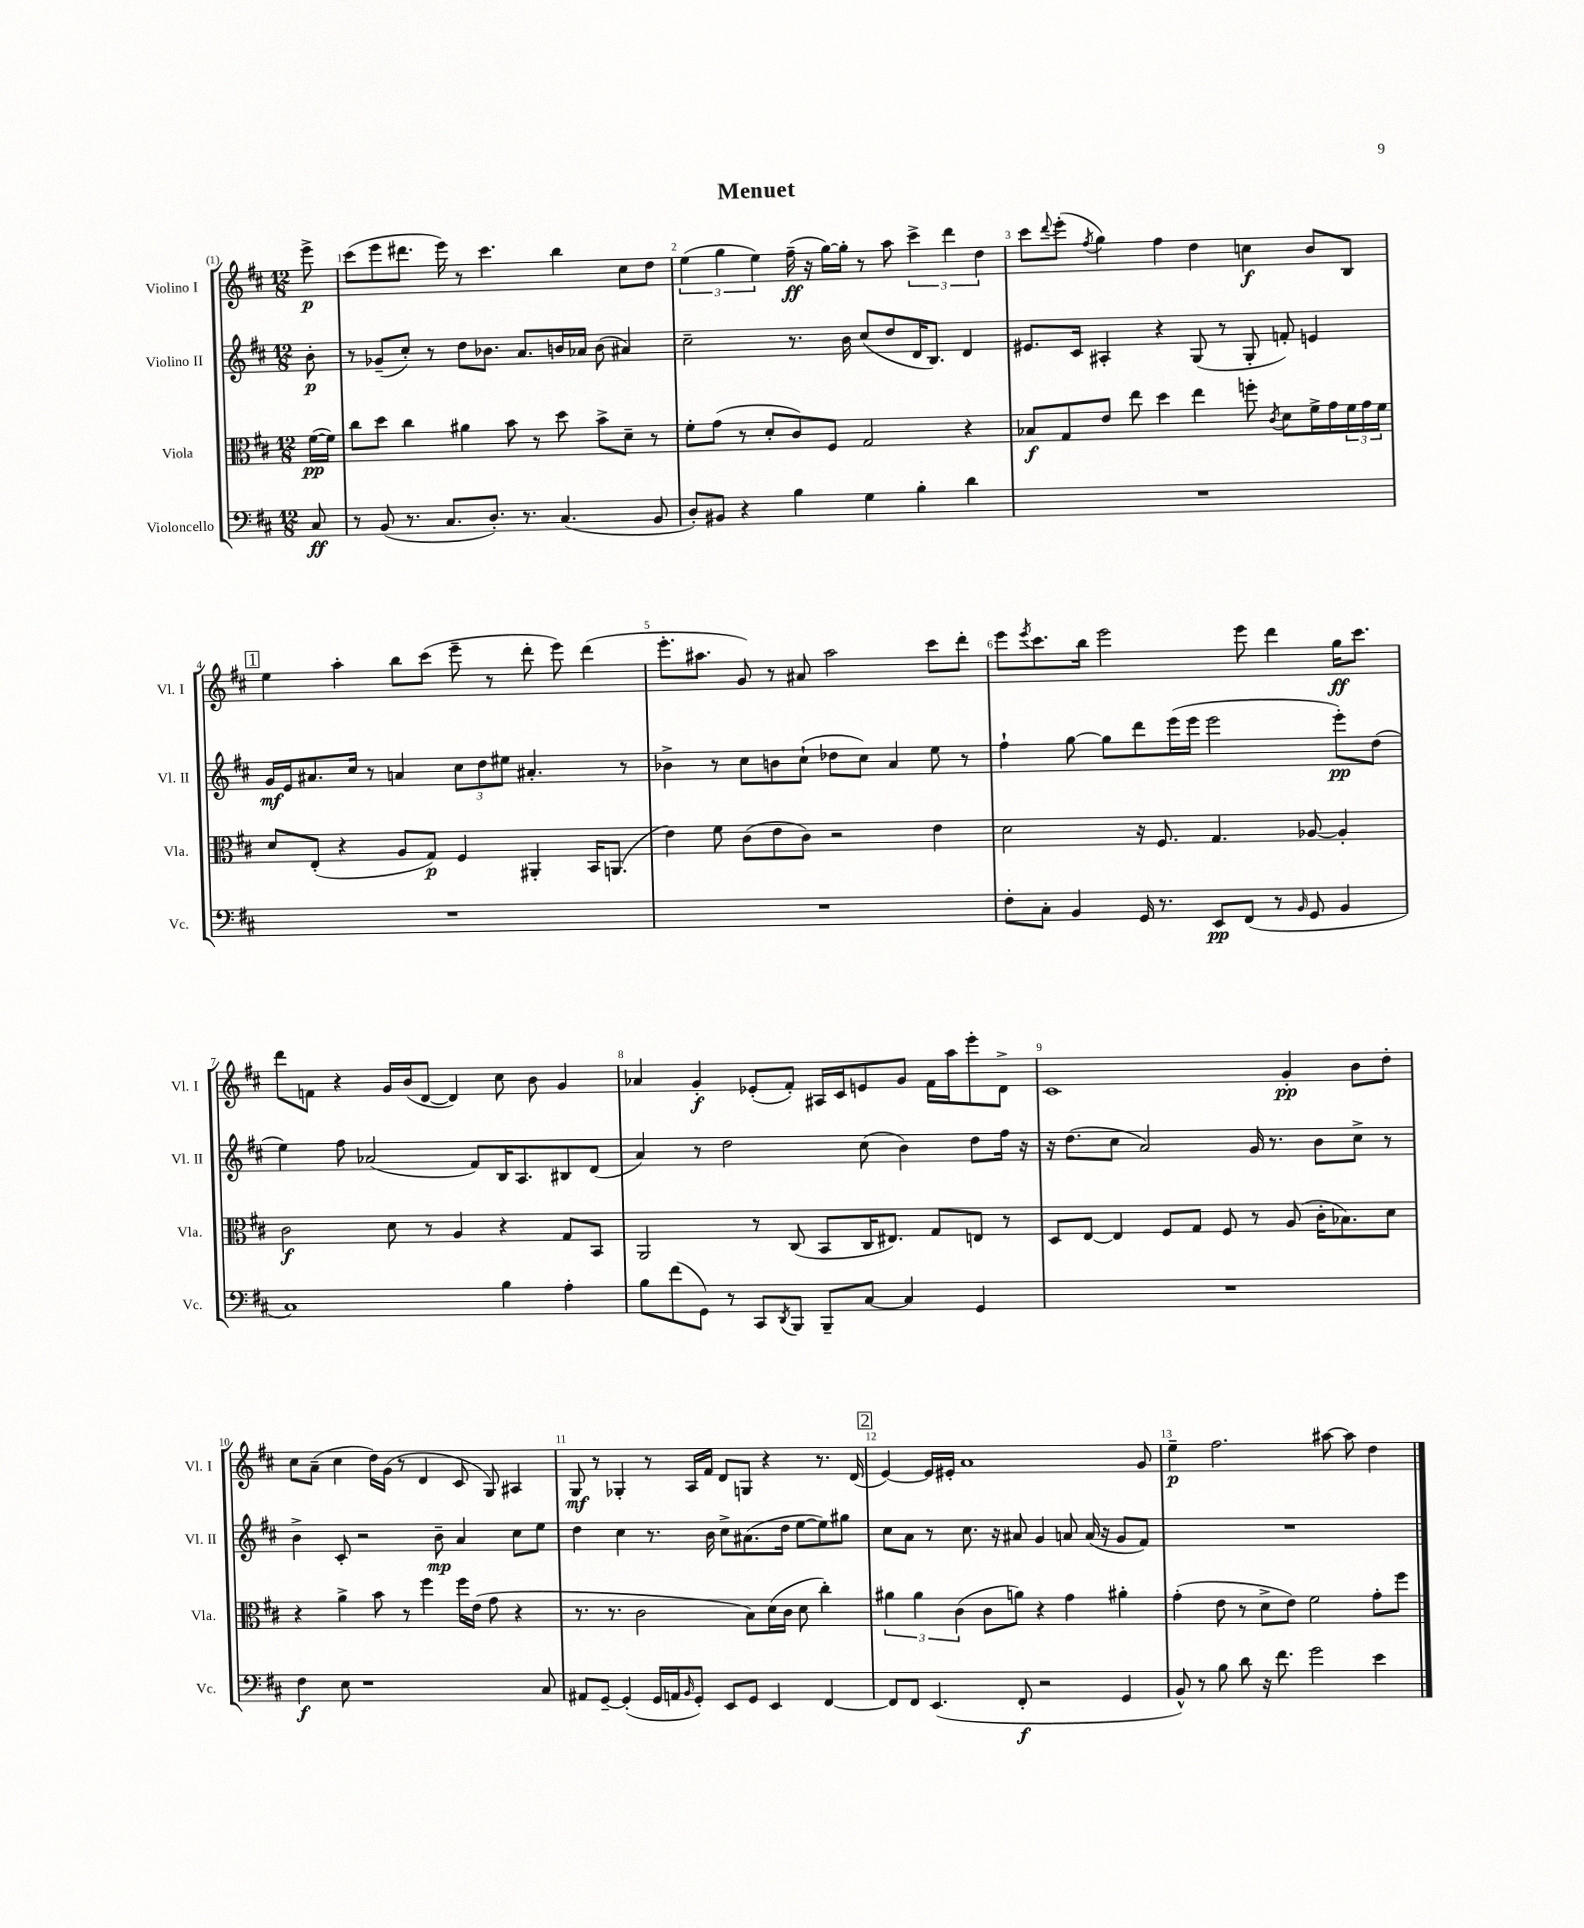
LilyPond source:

\header { title = "Menuet" }
<<
\new StaffGroup <<
\new Staff = "s0" \with { instrumentName = "Violino I" shortInstrumentName = "Vl. I" } {
    \clef treble \key d \major \numericTimeSignature \time 12/8 \partial 8
    e'''8->\p |
    cis'''8( e'''8 dis'''8. e'''16) r8 cis'''4. b''4 cis''8 d''8 |
    \tuplet 3/2 { e''4( g''4 e''4) } fis''16--\ff( r16 g''16~) g''16-. r8 a''8 \tuplet 3/2 { cis'''4-> d'''4 d''4 } |
    cis'''8 \appoggiatura { d'''8 } e'''8-.( \acciaccatura { fis''8 } g''4) fis''4 d''4 c''4\f b'8 b8 |
    \mark \markup { \box "1" } e''4 a''4-. b''8 cis'''8( e'''8-- r8 d'''8-. e'''8) d'''4( |
    e'''8.-. ais''8. g'8) r8 ais'8 ais''2 cis'''8 d'''8-. |
    e'''8 \acciaccatura { e'''8 } cis'''8. b''16 e'''2 e'''8 d'''4 g''16\ff cis'''8. |
    d'''8 f'8 r4 g'16 b'16( d'8~ d'4) cis''8 b'8 g'4 |
    aes'4 g'4-.\f ees'8-.( fis'8-.) ais16 cis'16 e'8 g'8 fis'16 a''16 e'''8-. d'8-> |
    cis'1 g'4-.\pp b'8 d''8-. |
    cis''8 a'8--( cis''4 d''16) g'16( r8 d'4 cis'8 g8) ais4 |
    g8\mf r8 ges4-. r8 a16 fis'16 d'8 g8 r4 r8. d'16( |
    \mark \markup { \box "2" } e'4~) e'16 eis'16-. a'1 g'8 |
    e''4--\p fis''2. ais''8~ ais''8 d''4 \bar "|." |
}
\new Staff = "s1" \with { instrumentName = "Violino II" shortInstrumentName = "Vl. II" } {
    \clef treble \key d \major \numericTimeSignature \time 12/8 \partial 8
    b'8-.\p |
    r8 ges'8--( cis''8-.) r8 d''8 bes'8. a'8. b'16 aes'16 b'8( ais'4) |
    cis''2-- r8. b'16 cis''8( d''8 d'16 b8.) d'4 |
    eis'8. cis'16 ais4-. r4 g8( r8 g8-. f'8-.) e'4 |
    \mark \markup { \box "1" } g'16\mf e'16 ais'8. cis''16 r8 a'4 \tuplet 3/2 { cis''8 d''8 eis''8 } ais'4.-. r8 |
    bes'4-> r8 cis''8 b'8 cis''8-!( des''8 cis''8) a'4 e''8 r8 |
    fis''4-! g''8~ g''8 d'''8 e'''16( e'''16 e'''2 e'''8-.\pp) d''8( |
    e''4) fis''8 aes'2( fis'8) b16 a8. bis8 d'8( |
    a'4) r8 d''2 cis''8( b'4) d''8 fis''16 r16 |
    r16 d''8.( cis''8 a'2) g'16 r8. b'8 cis''8-> r8 |
    b'4-> cis'8-. r2 b'8--\mp a'4 cis''8 e''8 |
    d''4 cis''4 r8. b'16 cis''8-> ais'8.( d''16 e''8~ e''8) gis''8 |
    \mark \markup { \box "2" } cis''8 a'8 r8 cis''8. r16 ais'8 g'4 a'8 a'16( r16 g'8 fis'8) |
    R1. \bar "|." |
}
\new Staff = "s2" \with { instrumentName = "Viola" shortInstrumentName = "Vla." } {
    \clef alto \key d \major \numericTimeSignature \time 12/8 \partial 8
    fis'16~\pp( fis'16) |
    cis''8 d''8 cis''4 ais'4 b'8 r8 d''8 b'8-> d'8-- r8 |
    fis'8-. g'8( r8 d'8-. cis'8) fis8 g2 r4 |
    bes8\f g8 e'8 e''8 d''4 e''4 f''8-. \acciaccatura { cis'8 } d'8 fis'16-> g'16 \tuplet 3/2 { fis'16 g'16 fis'16 } |
    \mark \markup { \box "1" } d'8 e8-.( r4 a8 g8\p) fis4 ais,4-. b,16 a,8.( |
    e'4) fis'8 cis'8( e'8 cis'8) r2 e'4 |
    d'2 r16 fis8. g4. aes8~ aes4-. |
    cis'2\f d'8 r8 a4 r4 g8 b,8 |
    a,2 r8 cis8( b,8 cis16 eis8.) g8 e8 r8 |
    d8 e8~ e4 fis8 g8 fis8 r8 a8( cis'16-. bes8.) d'8 |
    r4 a'4-> b'8 r8 fis''4 fis''16 e'16( g'8 r4 |
    r8. r8. cis'2 b8) d'16( cis'16 d'8 cis''4-.) |
    \mark \markup { \box "2" } \tuplet 3/2 { ais'4 ais'4 cis'4( } cis'8 a'8) r4 g'4 ais'4-. |
    g'4-.( e'8 r8 d'8-> e'8) fis'2 g'8-. fis''8 \bar "|." |
}
\new Staff = "s3" \with { instrumentName = "Violoncello" shortInstrumentName = "Vc." } {
    \clef bass \key d \major \numericTimeSignature \time 12/8 \partial 8
    cis8\ff |
    r8 b,8( r8. cis8. d8.-.) r8. cis4.( b,8 |
    d8-.) bis,8 r4 b4 g4 b4-. d'4 |
    R1. |
    \mark \markup { \box "1" } R1. |
    R1. |
    fis8-. cis8-. b,4 g,16 r8. e,8\pp fis,8( r8 \grace { b,16 } g,8 b,4 |
    cis1) b4 a4-. |
    b8 fis'8( g,8) r8 cis,8 \acciaccatura { d,8 } b,,8 b,,8-- cis8~ cis4 g,4 |
    R1. |
    fis4\f e8 r1 cis8 |
    ais,8 g,8~-- g,4-.( g,16 a,16 \grace { b,16 } g,8-.) e,8 g,8 e,4 fis,4~ |
    \mark \markup { \box "2" } fis,8 fis,8 e,4.( fis,8-.\f r2 g,4 |
    b,8-^) r8 b8 d'8 r16 fis'8. g'2 e'4 \bar "|." |
}
>>
>>
\layout { \context { \Score \override BarNumber.break-visibility = ##(#f #t #t) barNumberVisibility = #all-bar-numbers-visible } }
